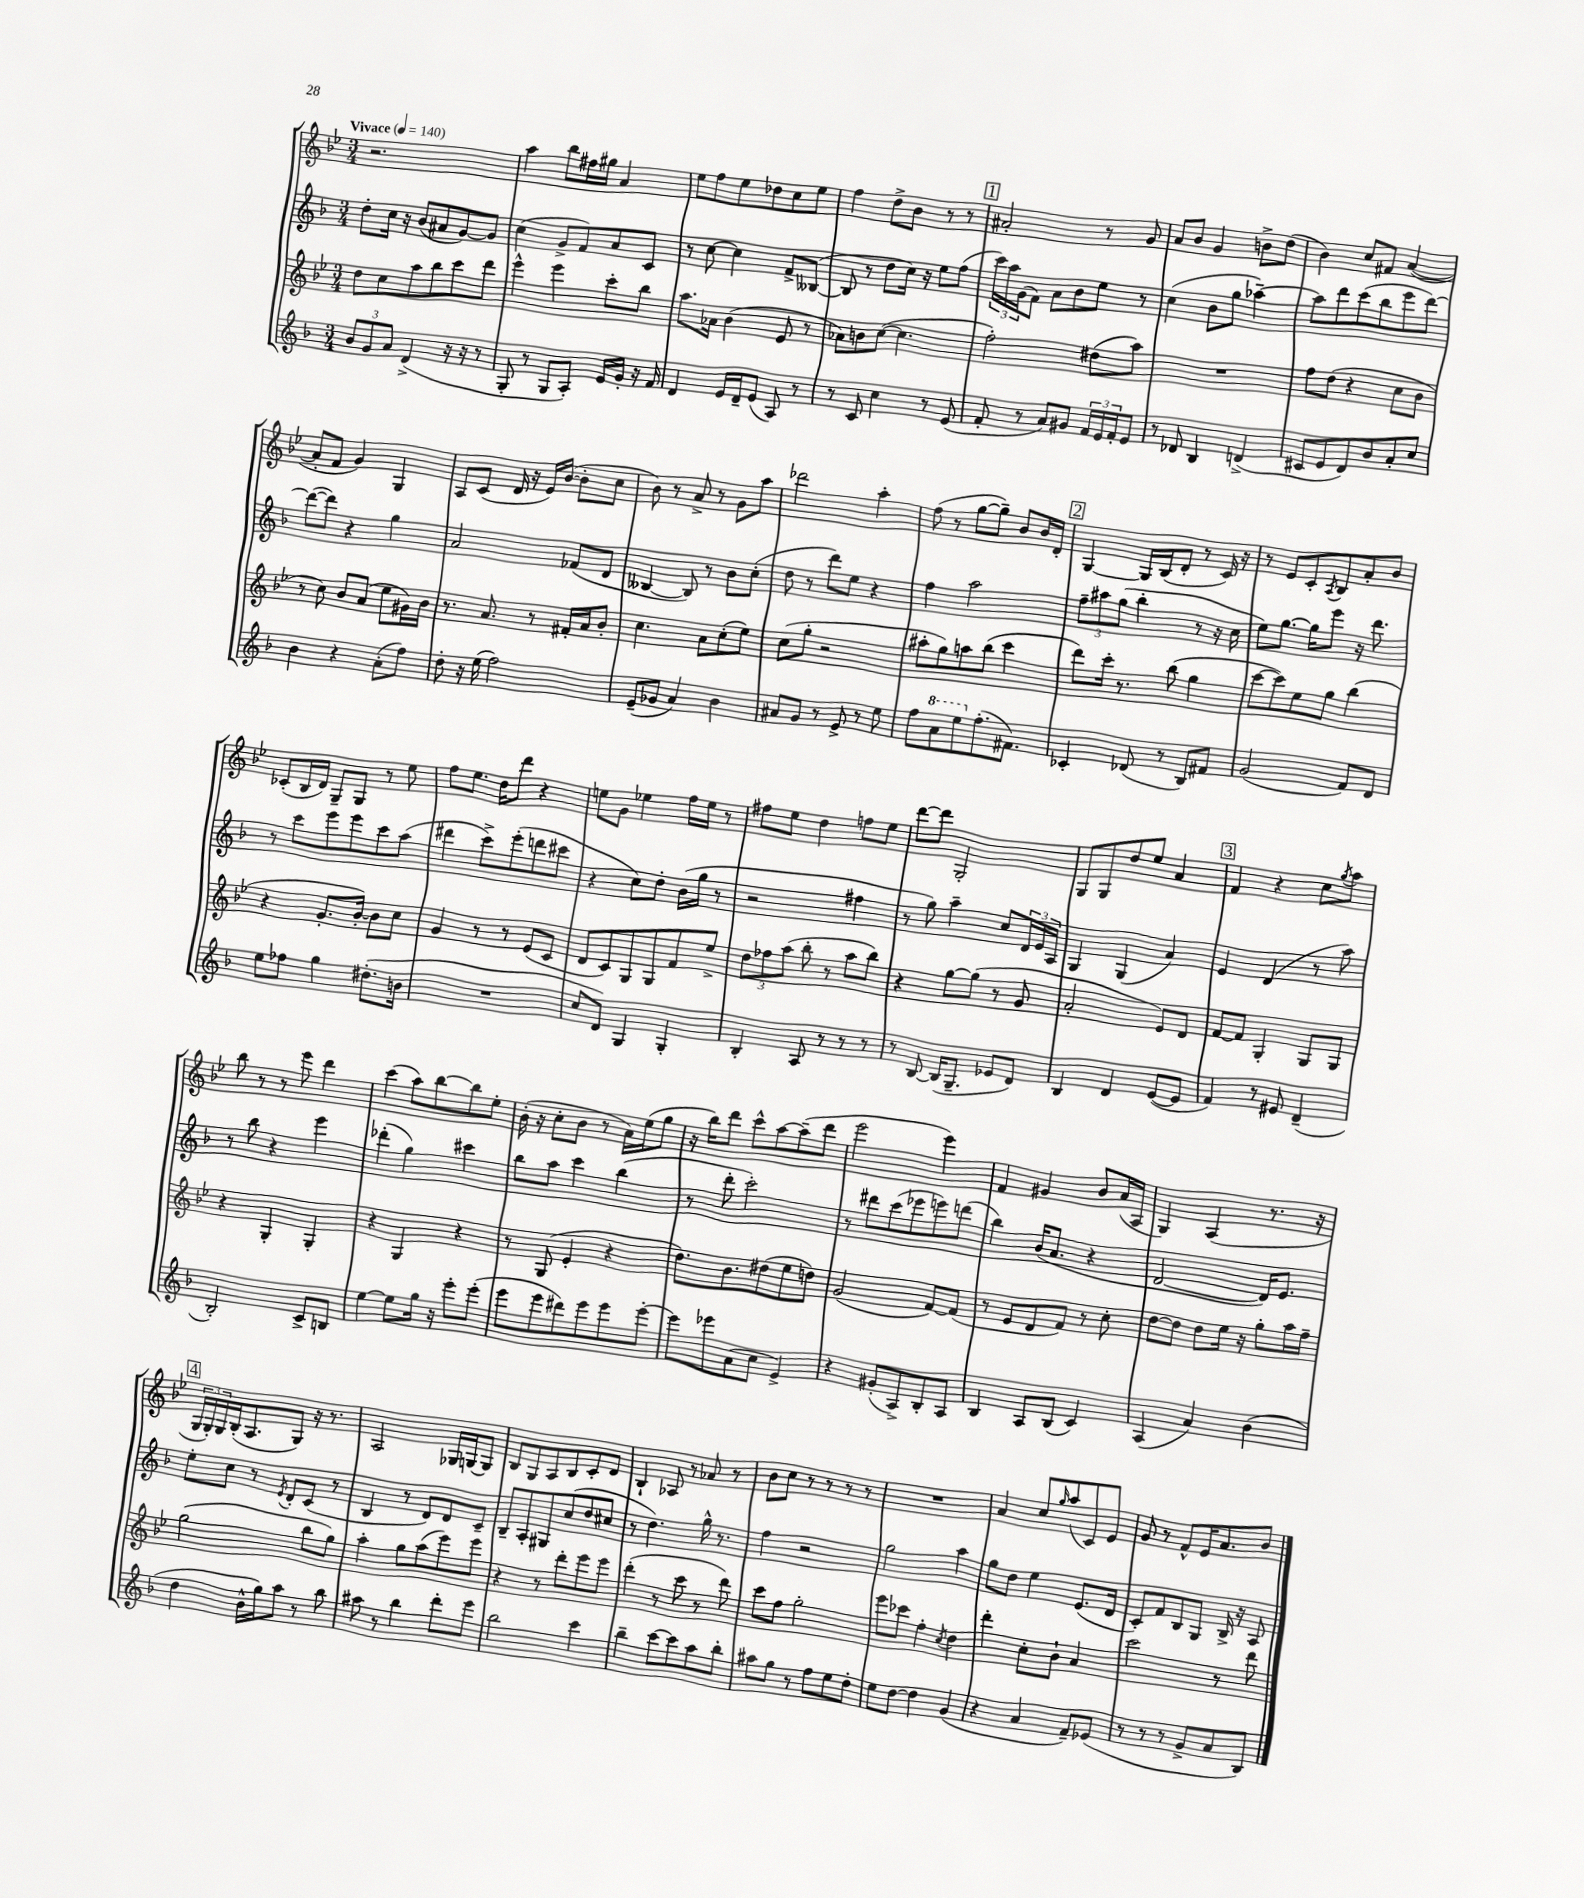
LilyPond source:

<<
\new StaffGroup <<
\new Staff = "s0" {
    \clef treble \key bes \major \numericTimeSignature \time 3/4 \tempo "Vivace" 4 = 140
    r2. |
    a''4 bes''8 fis''16 gis''16 a'4 |
    ees''8 f''8 ees''8 des''8 c''8 ees''8 |
    f''4 d''8-> bes'8 r8 r8 |
    \mark \markup { \box "1" } ais'2-. r8 g'8 |
    a'8 bes'8 g'4 b'8-> d''8( |
    bes'4) c''8 fis'8 a'4~( |
    a'8-. f'8 g'4) g4 |
    a8 c'8( d'16 r16 ees'16) bes'16~( bes'8-. c''8 |
    bes'8) r8 a'8-> r8 g'8 a''8 |
    des'''2 a''4-. |
    f''8( r8 g''8~ g''8--) bes'8 bes'16 d'16-. |
    \mark \markup { \box "2" } g4~ g16 bes16( d'8-. r8 c'16) r16 |
    r8 ees'8 c'8-. \acciaccatura { a8 } bes8 a'8-. bes'8 |
    ces'8-.( bes16 d'16) g8-- g8 r8 ees''8 |
    f''8 ees''8. d''16 d'''8 r4 |
    e''8 g'8 ees''4 f''16 ees''16 r8 |
    fis''8 ees''8 d''4 f''8 ees''8 |
    d'''8~ d'''8 g2-. |
    g8 g8 d''8 ees''8 a'4 |
    \mark \markup { \box "3" } f'4 r4 c''8 \acciaccatura { g''8 } a''8 |
    bes''8 r8 r8 ees'''8 d'''4 |
    c'''4( a''8) bes''8~ bes''8 ees''8-. |
    bes'16-.( r16 c''8-. bes'8 r8 a'16) ees''16( g''8 |
    r16 bes''16) d'''8 c'''8-^ a''8~ a''8--( d'''8 |
    ees'''2 ees'''4) |
    f'4 gis'4 bes'8 a'16( a16 |
    g4) a4( r8. r16 |
    \mark \markup { \box "4" } \tuplet 3/2 { g16 g16-.) g16 } bes16-.( a8. g8) r16 r8. |
    a2 ges16 g16~ g8 |
    bes8 g8 a8 bes8 c'8-. d'8 |
    bes4-! aes8 r8 aes'8 r8 |
    bes'8 c''8 r8 r8 r8 r8 |
    R2. |
    a'4 c''8 \grace { g''16 } a''8( c'8) ees'8 |
    g'8 r8 f'8-^ ees'16 a'8. bes'8 \bar "|." |
}
\new Staff = "s1" {
    \clef treble \key f \major \numericTimeSignature \time 3/4
    d''8-. c''16 r16 bes'8( ais'8 g'8~) g'8 |
    c''4( g'8-> f'8) a'8 c'8 |
    r8 c''8~ c''4 f'8-> beses8~( |
    beses8 r8 d''8 c''16) r16 e''8 f''8( |
    \mark \markup { \box "1" } \tuplet 3/2 { c'''16) a''16 g'16( } f'8) a'8 bes'8 e''8 r8 |
    c''4( bes'8 g''8 aes''4~--) |
    aes''8 d'''8 c'''8( bes''8 e'''8 d'''8~) |
    d'''8~( d'''8) r4 g''4 |
    a'2 fes'8( d'8 |
    beses4~ beses8) r8 bes'8 c''8-.( |
    d''8 r8 d'''8) e''8 r4 |
    f''4 a''2 |
    \mark \markup { \box "2" } \tuplet 3/2 { f''8-- ais''8 g''8( } bes''4-. r8 r16 c''16 |
    e''8) g''8.~ g''16 e'''8 r16 d'''8. |
    r8 c'''8 e'''8 e'''8 c'''8 a''8( |
    dis'''4 c'''8->) e'''8-.( d'''8 cis'''8 |
    r4 c''8) d''8-. bes'16( g''16 r8 |
    r2 fis''4 |
    r8 g''8) a''4-- c''8 \tuplet 3/2 { d'16 e'16 a16 } |
    g4 g4( a'4) |
    \mark \markup { \box "3" } e'4 d'4( r8 a''8) |
    r8 bes''8 r4 e'''4 |
    des'''4-.( g''4) cis'''4 |
    bes''8 a''8 c'''4 bes''4( |
    r8 d'''8-. c'''2-.) |
    r8 dis'''8 c'''8( ees'''8 e'''8) d'''8( |
    bes''4) bes'16( a'8. r4 |
    d'2~ d'16) e'8. |
    \mark \markup { \box "4" } e''8-. c''8 r8 \acciaccatura { e'8 } d'8-. c'8( r8 |
    bes4 r8 d'8) d'8 c'8-- |
    bes8-- a8-. gis8 c''8( d''8 cis''8 |
    r8 d''4.) g''16-^ r8. |
    f''4 r2 |
    g''2 a''4 |
    g''8 d''8 e''4 e'8.( d'16 |
    c'8-.) f'8 bes8 g8 bes16-> r16 a8 \bar "|." |
}
\new Staff = "s2" {
    \clef treble \key bes \major \numericTimeSignature \time 3/4
    d''8 c''8 a''8 bes''8 c'''8 d'''8 |
    ees'''4-^ ees'''4 c'''8-. bes''8 |
    a''8. aes'16 bes'4( ees'8 r8 |
    aes'8) b'8 c''8~( c''4. |
    \mark \markup { \box "1" } f''2-.) dis''8( a''8) |
    R2. |
    f''8 d''8( r4 c''8 bes'8 |
    r8 c''8) bes'8 a'8( ees''8 gis'16) bes'16 |
    r8. a'8. r8 fis'16-. a'16 bes'8-. |
    c''4. a'8 c''8-.( ees''8) |
    c''8( g''8-. r2 |
    ais''8-. g''8) a''8 bes''8( c'''4 |
    \mark \markup { \box "2" } d'''8) c'''16-. r8. bes''8( g''4 |
    c'''8~ c'''8) ees''8 g''8 bes''4( |
    r4 g'8.-. bes'16~-.) bes'8 c''8 |
    g'4 r8 r8 ees'8( c'8 |
    d'8 c'8) g8 g8 f'8 ees''8-> |
    \tuplet 3/2 { d''8 fes''8 a''8( } bes''8-. r8 a''8 bes''8) |
    r4 g''8~ g''8( r8 g'8 |
    a'2-. ees'8) d'8 |
    \mark \markup { \box "3" } f'8~ f'8 g4-. g8 g8 |
    r4 g4-. g4-. |
    r4 g4 r4 |
    r8 g8( ees'4-. r4 |
    d''8.) bes'8. dis''8( ees''8 d''8) |
    g'2( f'8~) f'8( |
    r8 ees'8 d'8 f'8) r8 c''8-. |
    d''8~ d''8 d''8 ees''16 r16 g''8-. a''16 f''16-- |
    \mark \markup { \box "4" } g''2( bes''8 g''8) |
    a''4-. g''8 a''8( ees'''8) ees'''8 |
    r4 r8 d'''8-. ees'''8 ees'''8 |
    d'''4-.( r8 c'''8 r8 d'''8) |
    c'''8 f''8 g''2-. |
    ees'''8 ces'''8 f''4-. \acciaccatura { c''8 } d''4 |
    d'''4-. c''8-. bes'8-! a'4 |
    c'''2 r8 d'''8 \bar "|." |
}
\new Staff = "s3" {
    \clef treble \key f \major \numericTimeSignature \time 3/4
    \tuplet 3/2 { bes'8 g'8 a'8 } d'4->( r16 r16 r8 |
    g8-. r8 g8 a8-.) e'16 g'16-. r16 f'16 |
    d'4 e'16 d'16-- e'8( a8) r8 |
    r8 c'8 c''4 r8 e'8( |
    \mark \markup { \box "1" } f'8-. r8 a'8) gis'8 \tuplet 3/2 { f'16 e'16 f'16-. } e'8 |
    r8 des'8 bes4 d'4->( |
    cis'8 e'8 d'8) bes'8 a'8-. c''8 |
    bes'4 r4 a'8-.( f''8) |
    d''8-. r16 e''16( f''2) |
    e'8--( ges'8 a'4) bes'4 |
    ais'8 g'8 r8 e'8-> r8 e''8 |
    f''8 \ottava #1 a''8 e'''8 \ottava #0 f''8.-.( fis'8.) |
    \mark \markup { \box "2" } ces'4-. des'8( r8 bes8) fis'8 |
    g'2( f'8) d'8 |
    e''8 fes''8 g''4 dis''8.-.( b'16 |
    R2. |
    c''8 d'8) g4 g4-. |
    bes4-. a8 r8 r8 r8 |
    r8 bes8~ bes16( g8.-- ees'8 d'8) |
    bes4 d'4 e'8~( e'8 |
    \mark \markup { \box "3" } f'4) r8 eis'8 d'4--( |
    bes2-.) c'8-> b8 |
    e''4~ e''8 g''16 r16 e'''8-. e'''8-.( |
    e'''8 e'''8 dis'''8) e'''8 e'''8 e'''8~-. |
    e'''8 ees'''8 a'8( c''8 e'4->) |
    r4 gis'8-.( a8->) bes8-. a8 |
    bes4 a8 bes8( c'4) |
    a4( a'4) bes'4( |
    \mark \markup { \box "4" } d''4 bes'16-^ g''16) a''8 r8 bes''8 |
    ais''8 r8 bes''4 d'''8-. e'''8 |
    bes''2 c'''4 |
    bes''4-- c'''8~ c'''8 a''8 bes''8-. |
    ais''8 g''8 r8 f''8 e''8 d''8-. |
    e''8 d''8~ d''4 g'4( |
    r4 a'4 f'8--) ees'8( |
    r8 r8 r8 g'8-> a'8 bes8) \bar "|." |
}
>>
>>
\layout { \context { \Score \remove "Bar_number_engraver" } }
